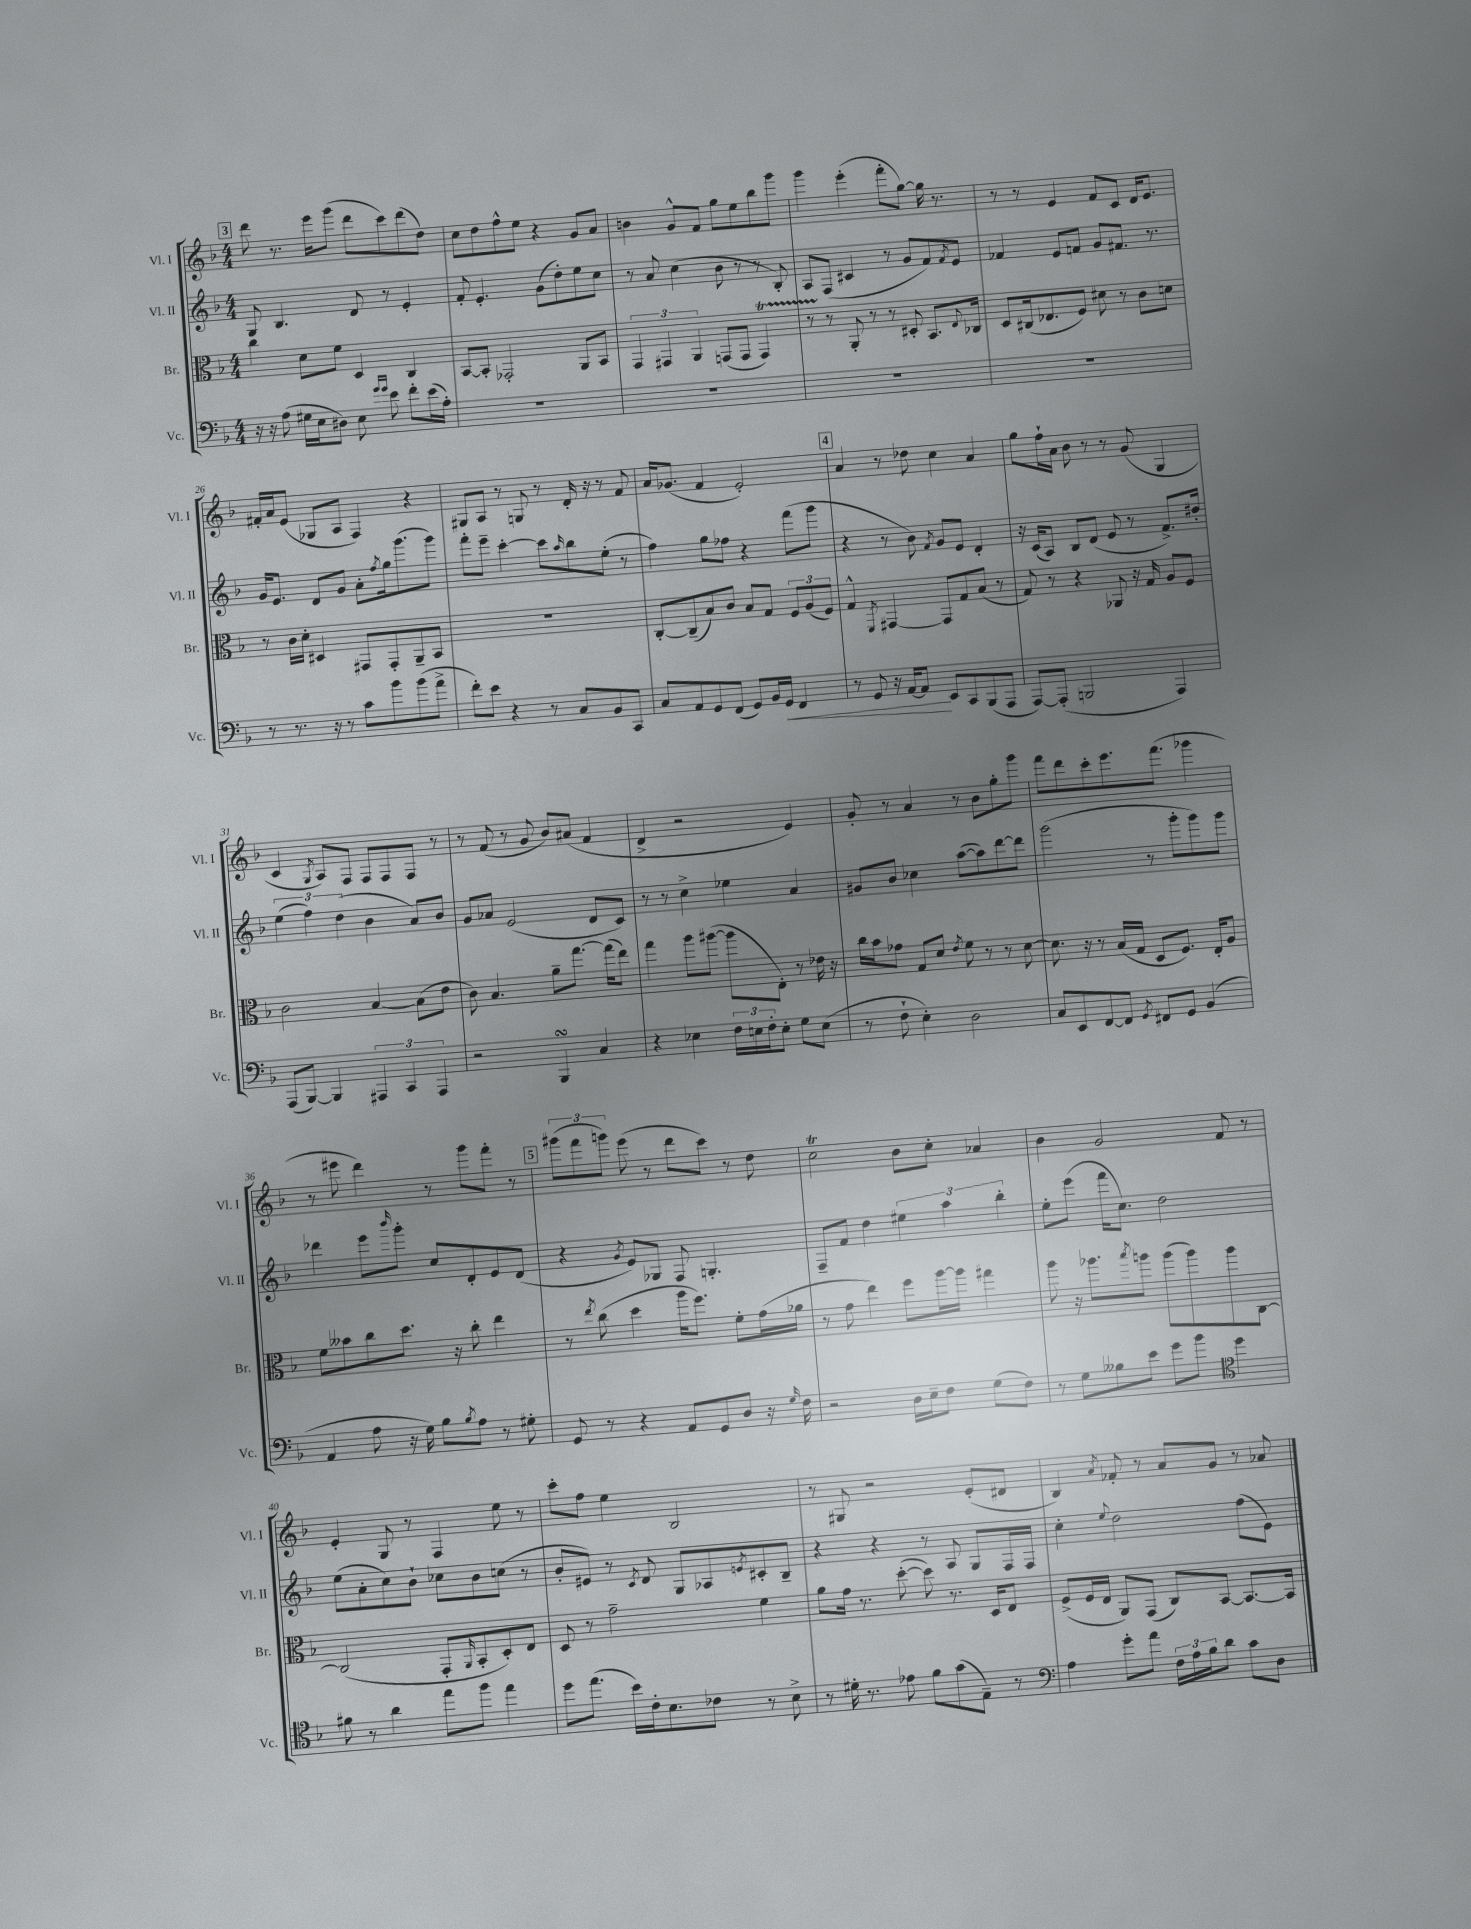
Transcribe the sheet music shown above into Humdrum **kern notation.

**kern	**dynam	**kern	**kern	**kern
*part4	*part4	*part3	*part2	*part1
*staff4	*staff4	*staff3	*staff2	*staff1
*I"Vc.	*	*I"Br.	*I"Vl. II	*I"Vl. I
*I'Vc.	*	*I'Br.	*I'Vl. II	*I'Vl. I
*clefF4	*	*clefC3	*clefG2	*clefG2
*k[b-]	*	*k[b-]	*k[b-]	*k[b-]
*M4/4	*	*M4/4	*M4/4	*M4/4
!!LO:REH:place=s1:t=3
=21	=21	=21	=21	=21
16r	.	4cc\	8G/	8ddd\
16r	.	.	.	.
(8A\	.	.	4.B-/	8.r
16G#X\LL	.	8d\L	.	.
16E\J	.	.	.	16eee\KL
8D#X\J)	.	8f\J	.	(8ggg\J
8E\	.	4D/	8d/	8ddd\L
16qqg/LL	.	.	.	.
16qqg/JJ	.	.	.	.
8e\	.	.	8r	8ccc\)
8f'\L	.	4C/	4e'/	(8ddd\
(16e\L	.	.	.	8dd\J)
16A'\JJ)	.	.	.	.
=22	=22	=22	=22	=22
1r	.	[8BB-/L	8f'/	8cc\L
.	.	8BB-'/J]	4.e'/	8dd\
.	.	2GG-X'/	.	8ff^^\
.	.	.	.	8ee\J
.	.	.	(8g\L	4r
.	.	.	8dd'\)	.
.	.	8AA/L	8ee\	8g/L
.	.	8BB-/J	8cc\J	8a/J
=23	=23	=23	=23	=23
1r	.	6GG/	8r	4bn\
.	.	.	8a/	.
.	.	6GG#X/	.	.
.	.	.	(4cc\	8g^^/L
.	.	6AA/	.	.
.	.	.	.	8f/J
.	.	(8GGn/L	8b-\	8gg\L
.	.	8GG/J	8r	8ee\
.	.	4GGT/)	8r	8bb-\
.	.	.	8B-'/)	8ggg\J
=24	=24	=24	=24	=24
1r	.	8r	8A/L	4ggg\
.	.	8r	(8F/J	.
.	.	8AA'/	4c#X/	(4eee'\
.	.	8r	.	.
.	.	8r	8r	8fff'\L
.	.	8D#X'/	8g/L	[8gg\J)
.	.	8.BB-/L	8f/)	16gg\]
.	.	.	.	8.r
.	.	.	8qf/	.
.	.	.	8e/J	.
.	.	8qqE/	.	.
.	.	16C-X/Jk	.	.
=25	=25	=25	=25	=25
1r	.	8D/L	4f-X/	8r
.	.	(16C#X/k	.	8r
.	.	8.E-X/	.	.
.	.	.	8e/L	4e/
.	.	8F/J)	8fn/J	.
.	.	8d#X\	8g/L	8f/L
.	.	8r	8.f#X/J	8c/J
.	.	8c\L	.	16d/KL
.	.	.	8.r	8.e/J
.	.	8dn\J	.	.
!!LO:LB:g=z
=26	=26	=26	=26	=26
8r	.	8r	16g/KL	16f#X'/LL
.	.	.	8.e/J	16a/J
8.r	.	16c\LL	.	(8e/J
.	.	16d'\JJ	.	.
.	.	4D#X/	8d/L	8G-X/L
16r	.	.	.	.
8r	.	.	8g/J	8A/J
8c\L	.	8GG#X/L	8a'\L	4F/)
.	.	.	8qff/	.
8b-\	.	8GG#'/	16gg\k	.
.	.	.	(8.ggg\	.
(8b-\	.	8AA~/	.	4r
8a^\J	.	8BB-/J	8ggg\J)	.
=27	=27	=27	=27	=27
8f'\L)	.	1r	8fff'\L	8G#X/L
8e\J	.	.	8eee~\J	8A/J
4r	.	.	[4ccc'\	8r
.	.	.	.	8Gn/
8r	.	.	8ccc\L]	8r
.	.	.	16qqaa/	.
8C/L	.	.	8bb-\	16d'/
.	.	.	.	16r
8BB-/	.	.	(8ee'\J	8r
8CC/J	.	.	8r	8f/
=28	=28	=28	=28	=28
8C/L	.	[8C'/L	4ff\)	16a/KL
.	.	.	.	(8.g-X/J
8AA/	.	(8C~/]	.	.
8GG/	.	8B-/)	8gg\L	4f/
(8FF/J	.	8c/J	8ff-X\J	.
8GG/L)	.	8B-/L	4r	2e'/)
16BB-/L	.	8G/J	.	.
!	!LO:HP:b	!	!	!
16GG/JJ	<	.	.	.
4FF/	.	12F/L	(8fff\L	.
.	.	(12A/	.	.
.	.	.	8ggg\J	.
.	.	12F/J)	.	.
!!LO:REH:place=s1:t=4
=29	=29	=29	=29	=29
8r	.	4G^^/	4r	4a/
8GG/	.	.	.	.
.	.	8qFF/	.	.
16r	.	[4GG#X/	8r	8r
[16AA/KL	.	.	.	.
8AA/J]	.	.	8b-\)	8dd-X\
.	.	.	8qf/	.
8EE/L	[	8GG#/L]	8g/L	4cc\
8CC/	.	8G/	8e/J	.
(8BBB-/	.	(8B-/J	4d'/	4a/
8AAA/J	.	8r	.	.
=30	=30	=30	=30	=30
[8AAA/L)	.	8G/)	16r	8gg\L
.	.	.	(16c/KL	.
(8AAA'/J]	.	8r	8A/J)	16ff`\L
.	.	.	.	16a\JJ
2BBBn/	.	4r	8B-/L	8b-\
.	.	.	(8d/J	8r
.	.	8AA-X/	8e/	8r
.	.	16r	8r	(8g/
.	.	16G/	.	.
4AAA/)	.	8A/L	8.f^/L)	4G/
.	.	8F/J	.	.
.	.	.	16dd#X'/Jk	.
!!LO:LB:g=z
=31	=31	=31	=31	=31
(8AAA/L	.	2c\	(6ee\	4c/
[8BBB-/J)	.	.	.	.
.	.	.	6ff\)	.
.	.	.	.	8qG/
4BBB-/]	.	.	.	8A/L)
.	.	.	(6dd\	.
.	.	.	.	8F/J
6AAA#X/	.	[4B-/	4b-\	8F/L
.	.	.	.	8F/
6CC/	.	.	.	.
.	.	(8B-\L]	8a/L)	8F/J
6AAA#/	.	.	.	.
.	.	8e\J	8b-/J	8r
=32	=32	=32	=32	=32
2r	.	8c\)	8g/L	8r
.	.	4.B-/	8a-X/J	(8f/
.	.	.	(2e/	8r
.	.	.	.	8g/
4BBB-sSSs/	.	8a~\L	.	8b-/L)
.	.	[8.gg\J	.	(8a#X/J
4C/	.	.	8d/L	4f/
.	.	(16gg\KL]	.	.
.	.	8ee\J)	8c/J)	.
=33	=33	=33	=33	=33
4r	.	4gg\	8r	4d^/
.	.	.	8r	.
4E-X\	.	8aa\L	4cc^\	2r
.	.	([8aa#X\J	.	.
24F\LL	.	8aa#\L]	4ee-X\	.
24En\	.	.	.	.
24F'\J	.	.	.	.
8E'\J	.	8E'\J)	.	.
8G\L	.	8r	4a/	4e/)
(8E\J	.	16e-X\	.	.
.	.	16r	.	.
=34	=34	=34	=34	=34
8r	.	16cc\LL	8g#X/L	8g'/
.	.	16b-\J	.	.
8F`\	.	8g-X\J	8b-/J	8r
4E'\)	.	8G/L	4cc-X\	4a/
.	.	8d/J	.	.
.	.	8qe/	.	.
2D\	.	8f\	([8aa\L	8r
.	.	8r	8aa\])	8b-\L
.	.	8r	[8ddd\	8gg'\
.	.	[8d\	8ddd\J]	8ggg\J
=35	=35	=35	=35	=35
8C/L	.	8.d\]	(2ggg\	8fff\L
8EE/	.	.	.	8ddd\
.	.	16r	.	.
[8FF/	.	8r	.	8ccc'\
8FF/J]	.	(16B-/LL	.	8.eee\
.	.	16G/JJ	.	.
8qGG/	.	.	.	.
8FF#X/L	.	8D/L	8r	.
.	.	.	.	(8.fff\J
8GG/J	.	8.F/J)	8ggg'\L	.
(4BB-/	.	.	8ggg\)	4ggg-X\
.	.	16E'/KL	.	.
.	.	8A/J	8ggg\J	.
!!LO:LB:g=z
=36	=36	=36	=36	=36
4AA/	.	8f\L	4ddd-X\	8r
.	.	8b--X\	.	8eee#X\
8A\	.	8cc\	8eee\L	4ddd\)
.	.	.	16qqbbb-/	.
16r	.	8.dd\J	8ggg'\J	.
16G\)	.	.	.	.
8B-\L	.	.	8cc/L	8r
.	.	16r	.	.
8qB-/	.	.	.	.
8A\J	.	8cc'\	8d'/	8ggg\L
8r	.	4ee\	8e/	8fff'\J
8G#X'\	.	.	(8d/J	8r
!!LO:REH:place=s1:t=5
=37	=37	=37	=37	=37
8GG/	.	8r	4r	(12ggg#X\L
.	.	.	.	12fff\
.	.	8qee/	.	.
8r	.	(8cc\	.	.
.	.	.	.	12gggn\J)
.	.	.	8qg/	.
4r	.	4dd\	8e/L)	(8eee\
.	.	.	8G-X/J	8r
8AA/L	.	16aa\KL	8F/	8ddd\L
.	.	8.ff\J)	.	.
8GG/	.	.	4.Gn'/	8ccc\J)
8D/J	.	8f'\L	.	8r
16r	.	(16g\L	.	8dd\
16qqG/	.	.	.	.
16F\	.	16a-X\JJ	.	.
=38	=38	=38	=38	=38
2r	.	8r	8F~/L	2ccT\
.	.	8g\	8f/J	.
.	.	4ee\)	4dd\	.
16D\LL	.	8ff\L	6ee#X\	8b-\L
16E~\J	.	.	.	.
8F\J	.	[16aa\L	.	8cc'\J
.	.	.	6aa\	.
.	.	16aa\JJ]	.	.
(8G\L	.	4gg#X\	.	4a-X/
.	.	.	6bb-'\	.
8F\J)	.	.	.	.
=39	=39	=39	=39	=39
8r	.	8aa\	8ee'\L	4b-\
8G\L	.	16r	(8eee\J	.
.	.	8.aa-X\L	.	.
8B--X\	.	.	16fff\KL	2g/
.	.	.	8.cc\J)	.
.	.	8qbb-/	.	.
8e\J	.	8aan\J	.	.
8g\L	.	(8aa\L	2dd\	.
8b-\J	.	8aa\)	.	.
*clefC4	*	*	*	*
4dd\	.	8aa\	.	8f/
.	.	[8C\J	.	8r
!!LO:LB:g=z
=40	=40	=40	=40	=40
8f#X\	.	(2C/]	(8ee\L	4e'/
8r	.	.	8a'\	.
4a\	.	.	8cc\)	8G/
.	.	.	8b-`\J	8r
8ee\L	.	8GG'/L	8cc-X\L	4F/
.	.	16qqAA/	.	.
8ff\J	.	8BB-'/	8b-\	.
4ee\	.	8D'/)	(8ccn\J	8ee\
.	.	8E/J	8r	8r
=41	=41	=41	=41	=41
8dd\L	.	8D/	8b-'/L	8ccc'\L
(8.ee\J	.	8r	8e#X/J)	8ff\J
.	.	2g~\	8r	4ee\
16b-\LL)	.	.	.	.
.	.	.	8qc/	.
16c'\J	.	.	8d/	.
8.B-\	.	.	.	.
.	.	.	8G/L	2B-/
8c-X\J	.	.	8A-X/	.
.	.	.	8qen/	.
8r	.	4f\	8c#X'/	.
8B-^\	.	.	8B-~/J	.
=42	=42	=42	=42	=42
8r	.	8a\L	4r	8r
16d#X'\	.	16g\Jk	.	8G#X/
8.r	.	8.r	.	.
.	.	.	4r	2r
8e-X\	.	([8dd'\	.	.
8f\L	.	8dd\])	8r	.
(8g\	.	8.r	8A/	.
8E~\J)	.	.	8G/L	(8e'/L
.	.	16D/KL	.	.
8r	.	8E/J	16F/L	8d#X/J
.	.	.	16F/JJ	.
=43	=43	=43	=43	=43
*clefF4	*	*	*	*
4A\	.	(8F^/L	4cc'\	4B-/)
.	.	16F/L	.	.
.	.	16E/JJ	.	.
.	.	.	8qqee/	8qa/
8g'\L	.	8AA/L)	2dd\	8f-X'/
8a\J	.	(8GG/J	.	8r
24F\LL	.	8C/L)	.	8a/L
24A\	.	.	.	.
24B-\J	.	.	.	.
8d\J	.	[8BB-/J	.	8g/J
8c\L	.	8.BB-/L_	(8ff\L	8r
8D\J	.	.	8e\J)	8a-X/
.	.	16BB-/Jk]	.	.
==	==	==	==	==
*-	*-	*-	*-	*-
